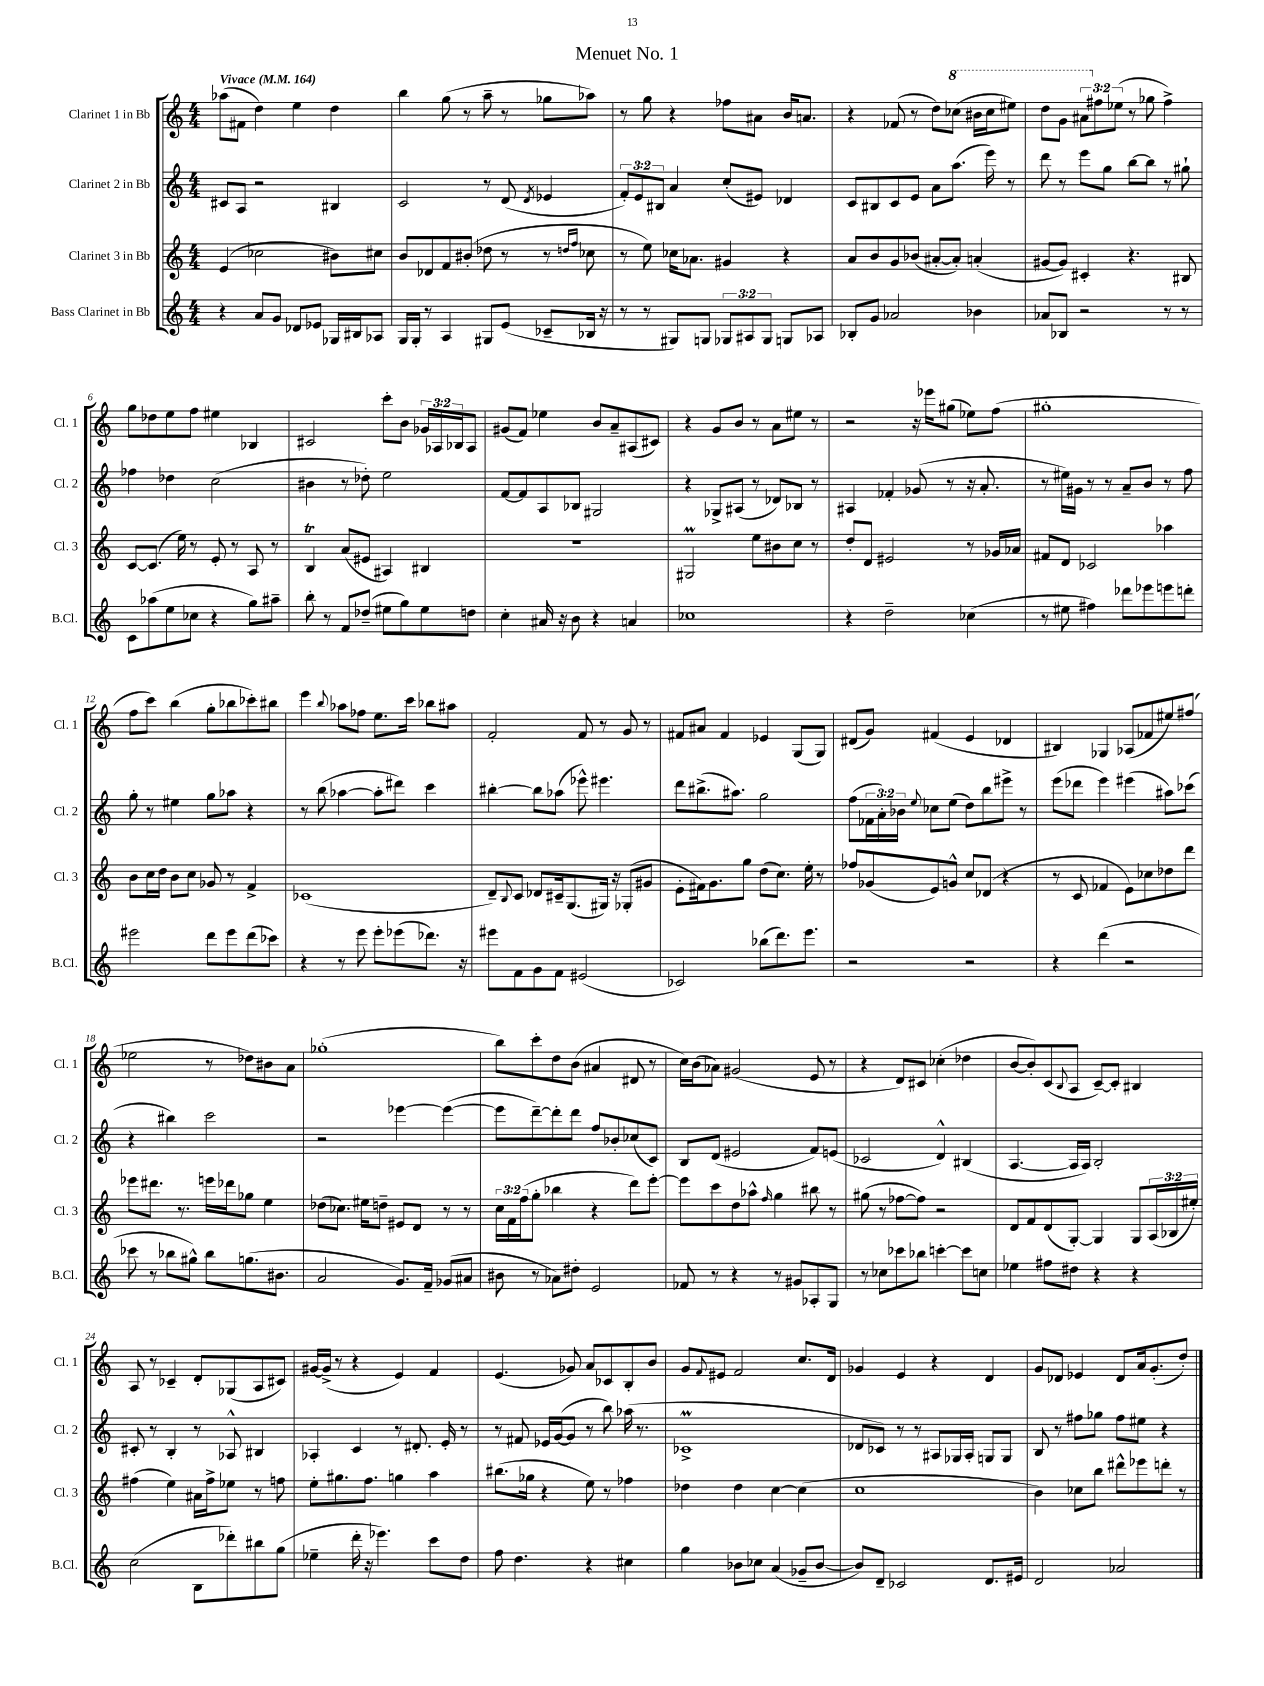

**kern	**kern	**kern	**kern
*staff4	*staff3	*staff2	*staff1
*clefG2	*clefG2	*clefG2	*clefG2
*k[]	*k[]	*k[]	*k[]
*M4/4	*M4/4	*M4/4	*M4/4
*MM164	*MM164	*MM164	*MM164
4r	(4e	8c#	(8aa-
.	.	8A	8f#
8a	2cc-	2r	4dd)
8g	.	.	.
8d-	.	.	4ee
8e-	.	.	.
16G-	8b#)	4B#	4dd
16B#	.	.	.
8A-	8cc#	.	.
=	=	=	=
16G	8b	2c	4bb
16G'	.	.	.
8r	8d-	.	.
4A	8f	.	(8gg
.	(8b#'	.	8r
8G#	8dd-	8r	8aa~
(8e	8r	(8d	8r
.	.	8qd	.
8c-~	8r	4e-	8gg-
.	16qqdd	.	.
.	16qqff	.	.
16B-	8cc-	.	8aa-)
16r	.	.	.
=	=	=	=
8r	8r	12f')	8r
.	.	12e	.
8r	8ee)	.	8gg
.	.	12B#	.
8G#)	16cc-	4a	4r
.	8.a-	.	.
8G	.	.	.
12G-	4g#	(8cc'	8ff-
12A#	.	.	.
.	.	8e#)	8a#
12G-	.	.	.
8G	4r	4d-	16b
.	.	.	8.a
8A-	.	.	.
=	=	=	=
8B-'	8a	8c	4r
8g	8b	8B#	.
2a-	8g	8c	(8f-
.	(8b-	8e	8r
.	[8a#'	8a	8dd)
.	8a#'])	(8.aa	(8ccc-
4b-	(4a'	.	16bb#
.	.	16eee)	16ccc-
.	.	8r	8eee#)
=	=	=	=
8a-	[8g#	8ddd	8ddd
8B-	8g#])	8r	8gg
2r	4c#'	8eee	12aa#
.	.	.	12ff#
.	.	8gg	.
.	.	.	(12ee-
.	4.r	[8bb	8r
.	.	8bb]	8gg-
8r	.	8r	4ff#^)
8r	8B#	8gg#`	.
=	=	=	=
8c	[8c	4ff-	8gg
(8aa-	(8.c]	.	8dd-
8ee	.	4dd-	8ee
.	16ee)	.	.
8cc-	8r	.	8ff
4r	8e'	(2cc	4ee#
.	8r	.	.
8gg)	8A	.	4B-
8aa#~	8r	.	.
=	=	=	=
8bb'	4B	4b#	2c#
8r	.	.	.
8f	(8a	8r	.
(8dd-~	8e#	8dd-')	.
8ee#	4A#)	2ee	8ccc'
8gg)	.	.	8b
8ee#	4B#	.	24g-
.	.	.	24A-
.	.	.	24B-
8dd	.	.	8A-
=	=	=	=
4cc'	1r	[8f	(8g#
.	.	8f]	8f)
16a#	.	8A	4ee-
16r	.	.	.
8b	.	8B-	.
4r	.	2G#	8b
.	.	.	8a~
4a	.	.	(8A#
.	.	.	8c#)
=	=	=	=
1cc-	2G#	4r	4r
.	.	8G-^	8g
.	.	(8A#	8b
.	8ee	8r	8r
.	8b#	8d-)	8a
.	8cc	8B-	8ee#
.	8r	8r	8r
=	=	=	=
4r	8dd'	4A#	2r
.	8d	.	.
2dd~	2e#	4f-'	.
.	.	(8g-	16r
.	.	.	16eee-
.	.	8r	(8gg#
(4cc-	8r	16r	8ee-)
.	.	8.a'	.
.	16g-	.	(8ff
.	16a-	.	.
=	=	=	=
8r	8f#	8r	1gg#'
8ee#	8d	16ee#)	.
.	.	16g#	.
4ff#)	2c-	8r	.
.	.	8r	.
8ddd-	.	8a~	.
8eee-	.	8b	.
8eee	4aa-	8r	.
8ddd'	.	8ff	.
=	=	=	=
2eee#	8b	8gg'	8ff
.	16cc	8r	8ccc)
.	16dd	.	.
.	8b	4ee#	(4bb
.	8cc	.	.
8ddd	8g-	8gg	8gg'
8eee#	8r	8aa-	8bb-
(8ddd	4f^	4r	8ccc-')
8ccc-)	.	.	8bb#
=	=	=	=
4r	(1c-	8r	4eee
.	.	(8bb	.
.	.	.	8qqbb
8r	.	[4aa-	8aa-
8eee	.	.	8ff-
8eee'	.	8aa-']	8.ee
(8eee-	.	8ddd#)	.
.	.	.	16ccc
8.ddd-)	.	4ccc	8bb-
.	.	.	8aa#
16r	.	.	.
=	=	=	=
8eee#	8d~)	[4bb#'	2f'
.	8qqB	.	.
8f	8c	.	.
8g	8d-	8bb#]	.
8f	16c#~	(8aa-	.
.	(8.G	.	.
(2e#	.	8eee-^^)	8f
.	16G#)	4.eee#	8r
.	16r	.	.
.	(8G-'	.	8g
.	8g#	.	8r
=	=	=	=
2c-)	8e'	8ddd	8f#
.	16f#)	(8.bb#^	8a#
.	8.g	.	.
.	.	.	4f#
.	.	8.aa#)	.
.	8gg	.	.
(8bb-	(8dd	2gg	4e-
8.ddd)	8.cc)	.	.
.	.	.	(8G
8.eee	16ee'	.	.
.	8r	.	8G)
=	=	=	=
2r	8ff-	(8ff	(8d#
.	(8g-	24f-	8g)
.	.	24a')	.
.	.	24b-	.
.	.	8qqee	.
.	8e)	8cc-	(4f#
.	8g^^	(8ee	.
2r	8cc	8dd)	4e
.	(8d-	8bb	.
.	4r	8eee#^	4d-
.	.	8r	.
=	=	=	=
4r	8r	(8eee	4B#)
.	8c	8ddd-	.
(4ddd	4f-	4eee)	4G-
2r	8e)	(4eee#	(8A-
.	8cc-	.	8f-
.	8dd-	8aa#)	8ee#)
.	8ddd	(8ccc-	(8ff#
=	=	=	=
8ccc-	8eee-	4r	2ee-
8r	8.ddd#	.	.
8bb-	.	4bb#)	.
.	8.r	.	.
8gg#^^)	.	.	.
8bb-	16eee	2ccc	8r
.	16ddd-	.	.
(8.gg	8gg-	.	8dd-)
.	4ee	.	8b#
8.b#	.	.	.
.	.	.	8a
=	=	=	=
2a	(8dd-	2r	(1gg-'
.	8.cc-)	.	.
.	16ee#	.	.
.	8dd~	.	.
8.g)	8e#	[4eee-	.
.	8d	.	.
16f~	.	.	.
(8g-	8r	(4eee-_	.
8a#	8r	.	.
=	=	=	=
8b#	24cc	8eee-]	8bb)
.	24f	.	.
.	(24ff	.	.
8r	8gg'	[8ddd~)	8ccc'
8a-)	4bb-	8ddd']	8dd
8dd#'	.	8ddd	(8b
2e	4r	8ff	4a#
.	.	8b-'	.
.	8ddd)	(8cc-	8d#
.	[8eee'	8c)	8r
=	=	=	=
8f-	8eee]	8B	16cc)
.	.	.	(16b
8r	8ccc	(8d	8a-)
4r	8dd	2e#	(2g#
.	8aa-^^	.	.
.	16qqff	.	.
8r	4gg	.	.
8g#	.	.	.
8A-'	8bb#	8f)	8e
8G	8r	(8e	8r
=	=	=	=
8r	(8gg#	2c-	4r
8cc-	8r	.	.
8ccc-	[8ff-	.	8d)
8bb-	8ff-])	.	8c#
[4ccc'	2r	4d^^)	(4cc-'
8ccc]	.	(4B#	4dd-
8cc	.	.	.
=	=	=	=
4ee-	8d	[4.A	[8b
.	8f	.	8b'])
8ff#	(8d	.	(8c
.	.	.	8qqB
8dd#	[8G')	16A]	8A
.	.	16A)	.
4r	4G]	2B'	[8c~)
.	.	.	8c']
4r	8G	.	4B#
.	(24A	.	.
.	24B-	.	.
.	24ee#')	.	.
=	=	=	=
(2cc	(4ff#	8c#'	8A
.	.	8r	8r
.	4ee)	4B'	4c-~
8B	16a#	8r	8d'
.	16ff#^	.	.
8ddd-')	8ee-	8A-^^	(8G-
8bb#	8r	4B#	8A
(8gg	8ff	.	8c#)
=	=	=	=
4ee-~	8ee'	4A-'	[16g#
.	.	.	(16g#^]
.	8.gg#	.	8r
16ddd'	.	4c	4r
16r	8.ff	.	.
4.eee-)	.	.	.
.	4gg	8r	4e)
.	.	8.d#'	.
8ccc	4aa	.	4f
.	.	16e'	.
8dd	.	8r	.
=	=	=	=
8ff	(8.bb#	8r	(4.e
4.dd	.	8f#	.
.	16gg-	.	.
.	4r	16e-	.
.	.	([16g	.
.	.	8g]	8g-)
4r	8ee)	8r	8a
.	8r	8bb)	8c-
4cc#	4ff-	(16aa-	8B'
.	.	8.r	.
.	.	.	8b
=	=	=	=
4gg	4dd-	1c-^	8g
.	.	.	8qqf
.	.	.	8e#
8b-	4dd-	.	2f
8cc-	.	.	.
(4a	[4cc	.	.
8g-~	(4cc]	.	8.cc
[8b-	.	.	.
.	.	.	16d
=	=	=	=
8b-])	1cc	8d-	4g-
8d~	.	8c-)	.
2c-	.	8r	4e
.	.	8r	.
.	.	8A#	4r
.	.	16G-	.
.	.	16A#'	.
8.d	.	8G	4d
.	.	8G	.
16e#	.	.	.
=	=	=	=
2d	4b)	8B	8g
.	.	8r	8d-
.	8cc-	8ff#	4e-
.	8bb	8gg-	.
2a-	8ddd#^^	8ff#	8d-
.	8eee-	8ee#	16a
.	.	.	(8.g'
.	8ddd'	4r	.
.	8r	.	8dd')
==	==	==	==
*-	*-	*-	*-
